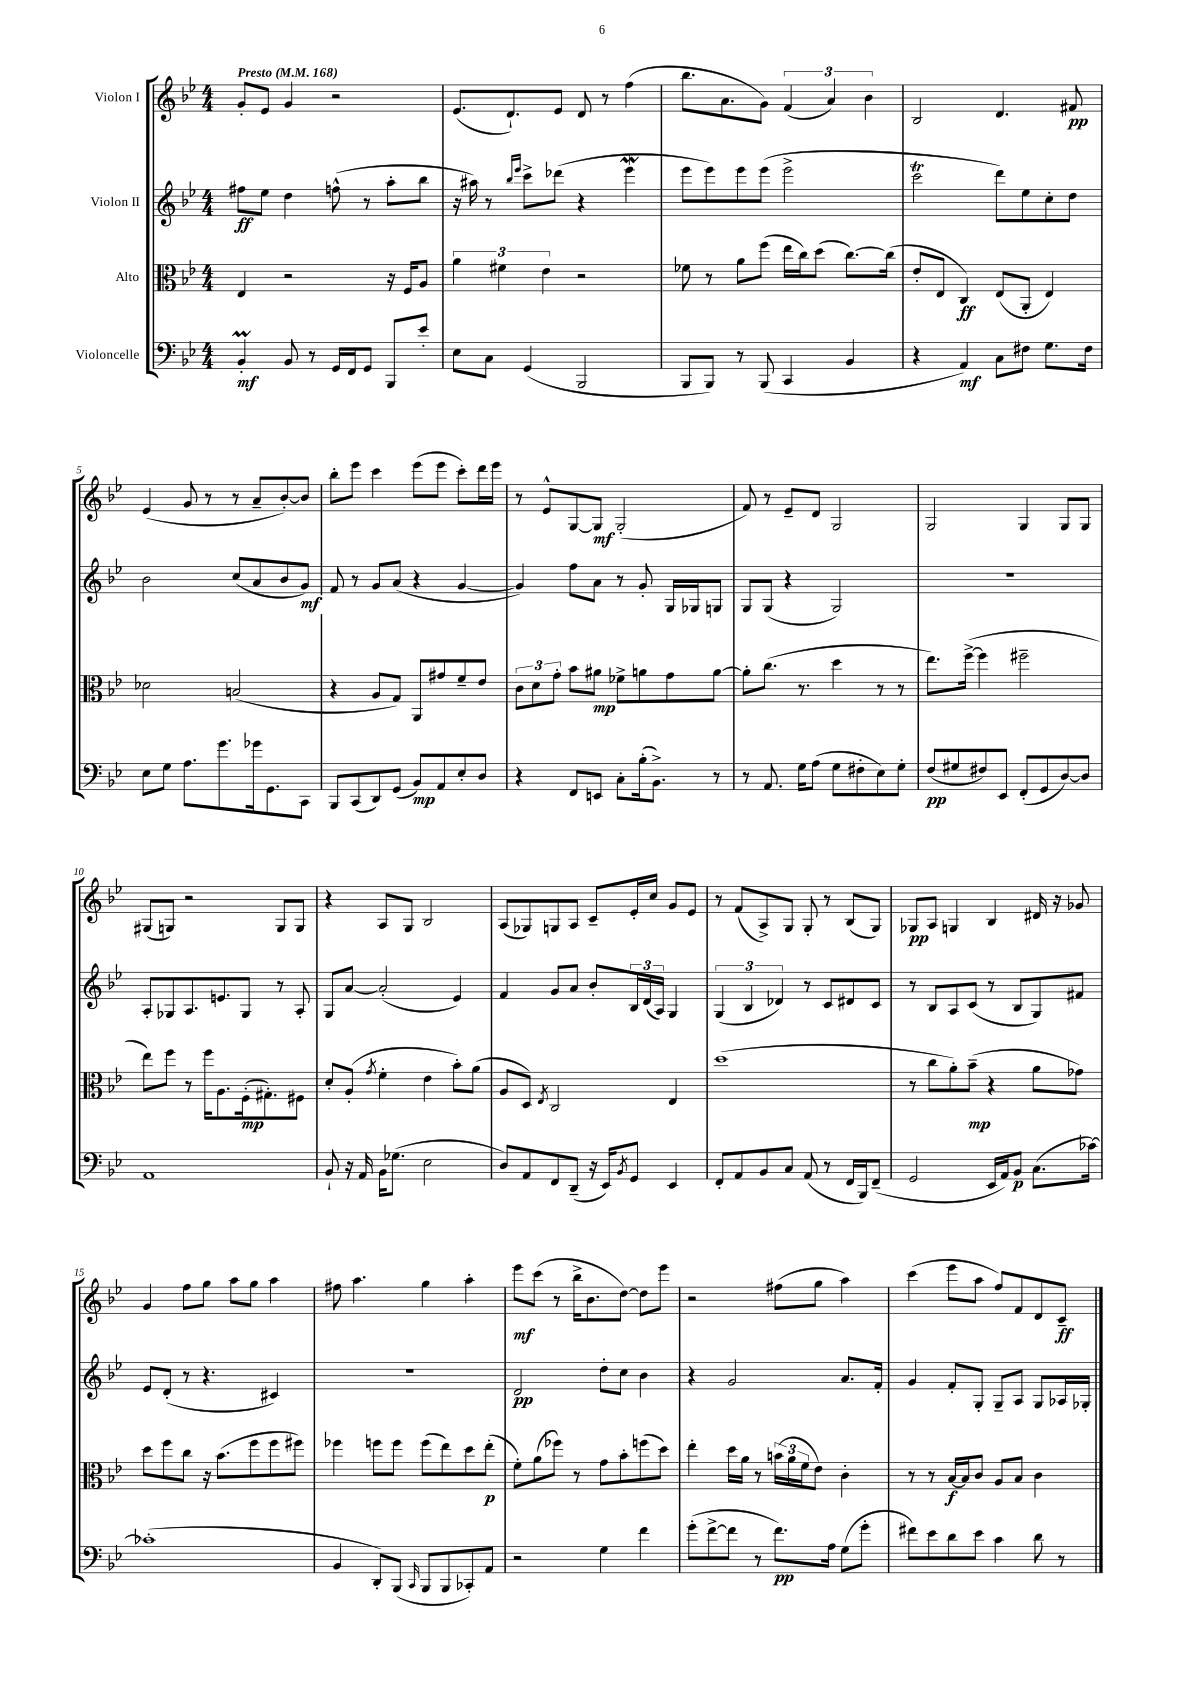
<<
\new StaffGroup <<
\new Staff = "s0" \with { instrumentName = "Violon I" } {
    \clef treble \key bes \major \numericTimeSignature \time 4/4 \tempo "Presto" 4 = 168
    g'8-. ees'8 g'4 r2 |
    ees'8.( d'8.-!) ees'8 d'8 r8 f''4( |
    bes''8. a'8. g'8) \tuplet 3/2 { f'4( a'4) bes'4 } |
    bes2 d'4. fis'8\pp |
    ees'4( g'8 r8 r8 a'8-- bes'8~-.) bes'8 |
    bes''8-. ees'''8 c'''4 ees'''8( ees'''8 c'''8-.) d'''16 ees'''16 |
    r8 ees'8-^ g8~ g8\mf g2-.( |
    f'8) r8 ees'8-- d'8 g2 |
    g2 g4 g8 g8 |
    gis8( g8) r2 g8 g8 |
    r4 a8 g8 bes2 |
    a8( ges8) g8 a8 c'8-- ees'16-. c''16 g'8 ees'8 |
    r8 f'8( a8->) g8 g8-. r8 bes8( g8) |
    ges8\pp a8 g4 bes4 dis'16 r16 ges'8 |
    g'4 f''8 g''8 a''8 g''8 a''4 |
    fis''8 a''4. g''4 a''4-. |
    ees'''8\mf c'''8( r8 bes''16-> bes'8. d''8~) d''8 ees'''8 |
    r2 fis''8( g''8 a''4) |
    c'''4( ees'''8 a''8 f''8) f'8 d'8 c'8--\ff \bar "|." |
}
\new Staff = "s1" \with { instrumentName = "Violon II" } {
    \clef treble \key bes \major \numericTimeSignature \time 4/4
    fis''8\ff ees''8 d''4 f''8-^( r8 a''8-. bes''8 |
    r16 ais''16) r8 \grace { bes''16 ees'''16 } c'''8-> des'''8( r4 ees'''4\mordent |
    ees'''8 ees'''8) ees'''8 ees'''8( ees'''2-> |
    c'''2\trill d'''8) ees''8 c''8-. d''8 |
    bes'2 c''8( a'8 bes'8 g'8\mf) |
    f'8 r8 g'8 a'8( r4 g'4~ |
    g'4) f''8 a'8 r8 g'8-. g16 ges16 g8 |
    g8 g8( r4 g2) |
    R1 |
    a8-. ges8 a8. e'8. ges8 r8 a8-. |
    g8 a'8~ a'2-.( ees'4) |
    f'4 g'8 a'8 bes'8-. \tuplet 3/2 { bes16 d'16( a16) } g4 |
    \tuplet 3/2 { g4( bes4 des'4) } r8 c'8 dis'8 c'8 |
    r8 bes8 a8 c'8( r8 bes8 g8) fis'8 |
    ees'8 d'8-.( r8 r4. cis'4) |
    r1 |
    d'2\pp d''8-. c''8 bes'4 |
    r4 g'2 a'8. f'16-. |
    g'4 f'8-. g8-. g8-- a8 g8 aes16 ges16-. \bar "|." |
}
\new Staff = "s2" \with { instrumentName = "Alto" } {
    \clef alto \key bes \major \numericTimeSignature \time 4/4
    ees4 r2 r16 f16 a8 |
    \tuplet 3/2 { a'4 fis'4 ees'4 } r2 |
    fes'8 r8 a'8 f''8( ees''16 c''16) d''8( c''8.~) c''16( |
    ees'8-. ees8 c4\ff) ees8( a,8-. ees4) |
    des'2 b2( |
    r4 a8 g8) a,8 gis'8 f'8-- ees'8 |
    \tuplet 3/2 { c'8 d'8 g'8-. } bes'8 ais'8\mp fes'8-> a'8 g'8 a'8~ |
    a'8-. c''8.( r8. d''4 r8 r8 |
    ees''8.) f''16~->( f''4 fis''2-- |
    ees''8) f''8 r8 f''16 a8. f16-.\mp( gis8.-.) fis8 |
    d'8-. a8-.( \acciaccatura { g'8 } f'4-. ees'4 bes'8-.) a'8( |
    a8 d8) \acciaccatura { ees8 } c2 ees4 |
    d''1( |
    r8 c''8 a'8-.) bes'8--\mp( r4 a'8 ges'8) |
    d''8 f''8 c''8 r16 bes'8.( f''8 f''8 fis''8) |
    fes''4 f''8 f''8 f''8( ees''8) d''8 ees''8-.\p( |
    f'8-.) a'8( fes''8) r8 g'8 bes'8-. f''8( d''8) |
    ees''4-. d''16 a'16 r8 \tuplet 3/2 { b'16( a'16 f'16 } ees'8) c'4-. |
    r8 r8 bes16~\f bes16 c'8 a8 bes8 c'4 \bar "|." |
}
\new Staff = "s3" \with { instrumentName = "Violoncelle" } {
    \clef bass \key bes \major \numericTimeSignature \time 4/4
    bes,4-.\prall\mf bes,8 r8 g,16 f,16 g,8 bes,,8 ees'8-. |
    ees8 c8 g,4( bes,,2 |
    bes,,8 bes,,8) r8 bes,,8( c,4 bes,4 |
    r4 a,4\mf) c8 fis8 g8. fis16 |
    ees8 g8 a8. g'8. ges'16 g,8. c,8 |
    bes,,8 c,8( d,8) g,8( bes,8\mp) a,8 ees8-. d8 |
    r4 f,8 e,8 c8-. bes16-.( bes,8.->) r8 |
    r8 a,8. g16 a8( g8 fis8-. ees8) g8-. |
    f8\pp( gis8 fis8) ees,8 f,8-.( g,8 d8~) d8 |
    a,1 |
    bes,8-! r16 a,16 bes,16 ges8.( ees2 |
    d8) a,8 f,8 d,8--( r16 ees,16) \acciaccatura { bes,8 } g,8 ees,4 |
    f,8-. a,8 bes,8 c8 a,8( r8 f,16 bes,,16) f,8--( |
    g,2 ees,16 a,16) bes,8\p c8.( ces'16~) |
    ces'1-.( |
    bes,4 d,8-.) bes,,8( \grace { c,16 } bes,,8 bes,,8 ces,8-.) a,8 |
    r2 g4 f'4 |
    g'8-.( f'8~-> f'8 r8 f'8.\pp) a16 g8( g'8-. |
    fis'8) ees'8 d'8 ees'8 c'4 d'8 r8 \bar "|." |
}
>>
>>
